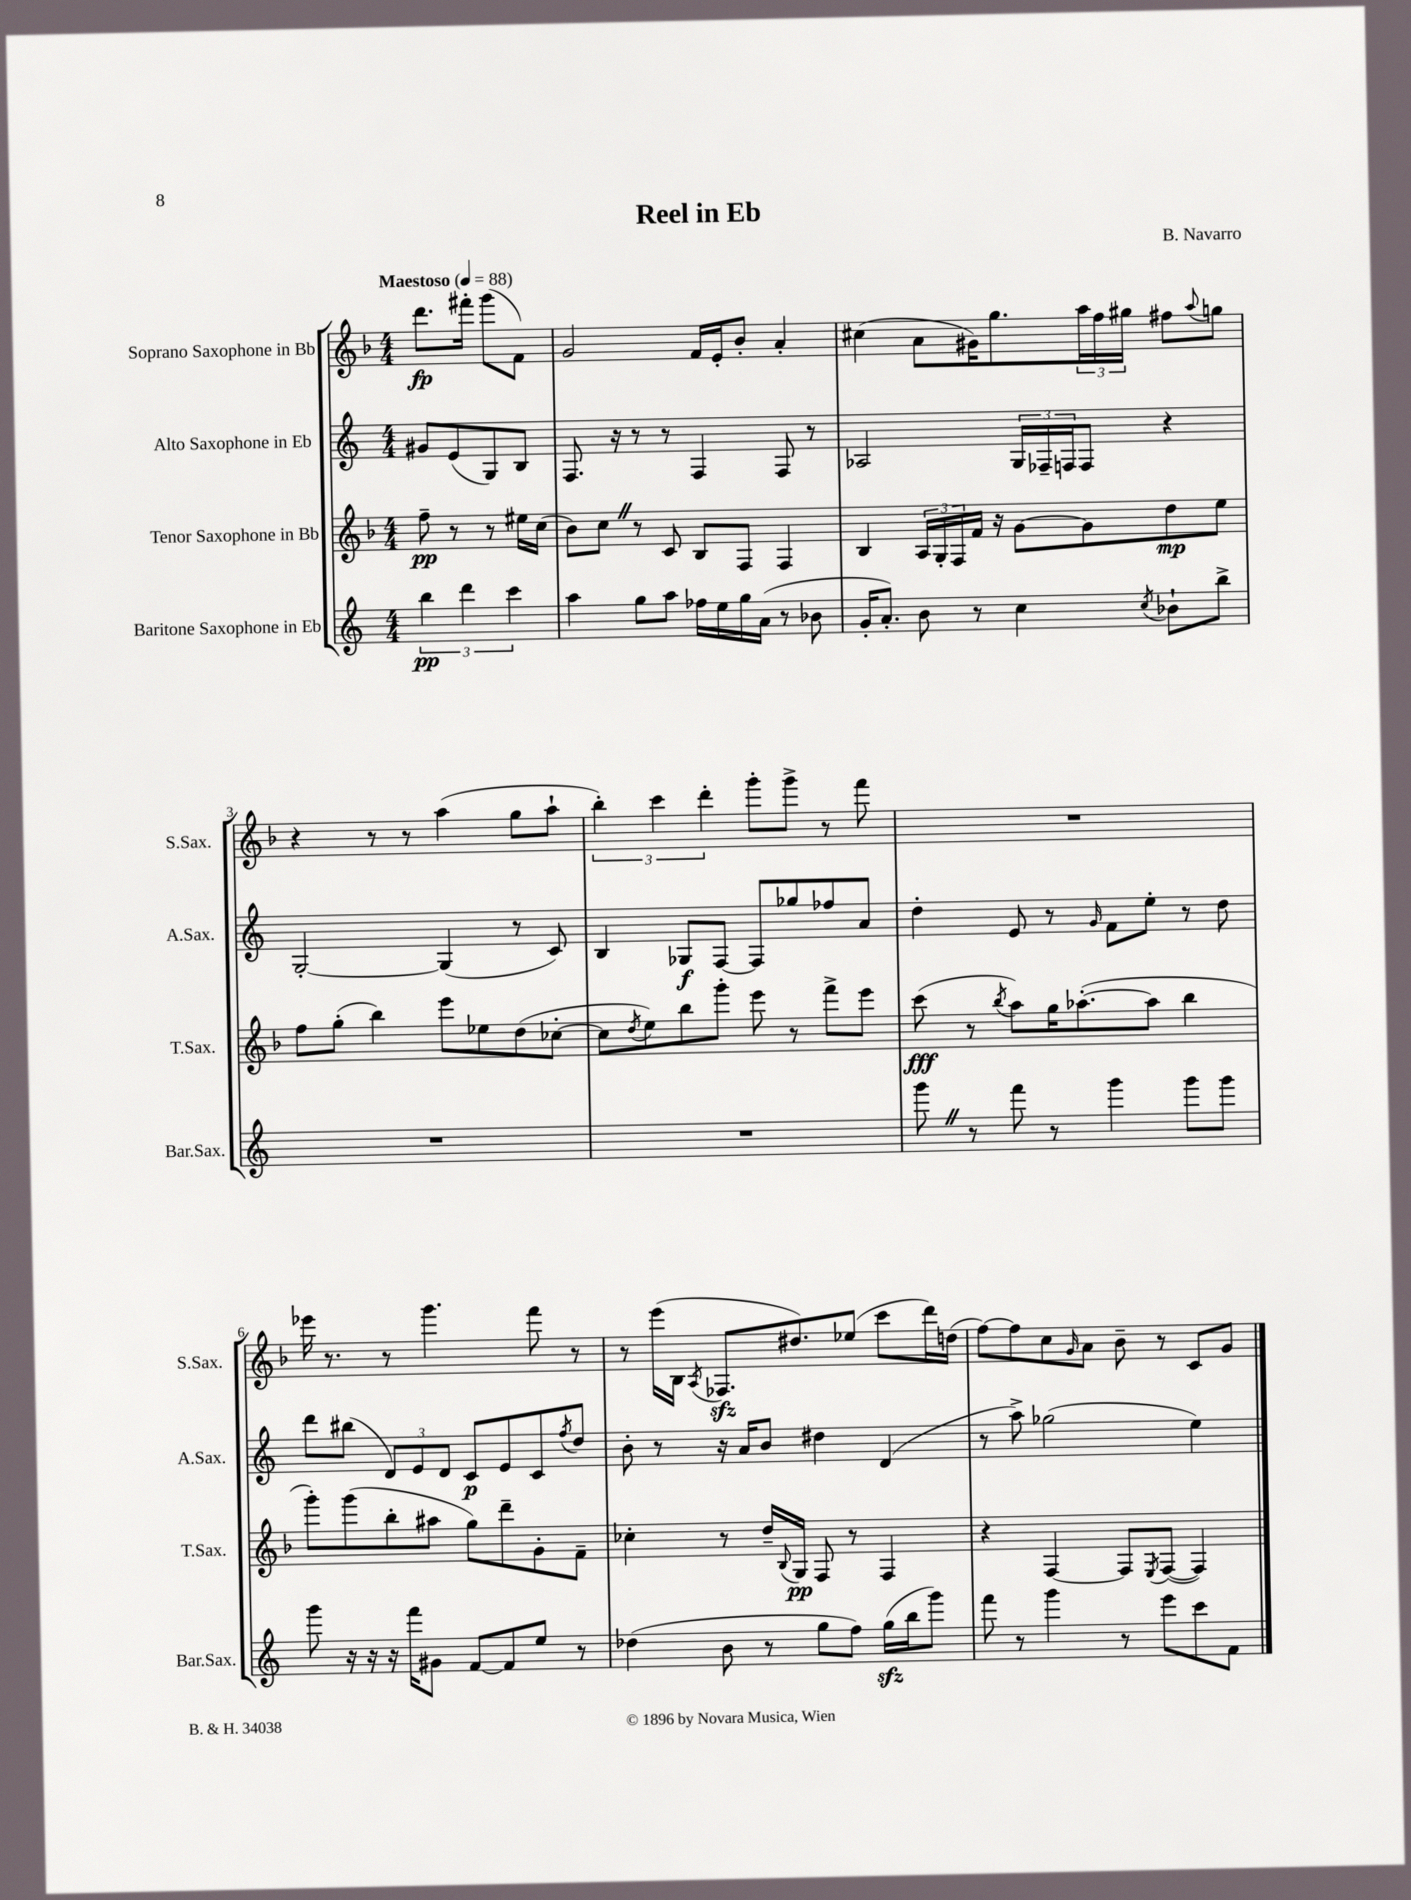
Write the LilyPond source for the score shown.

\header { title = "Reel in Eb" composer = "B. Navarro" }
<<
\new StaffGroup <<
\new Staff = "s0" \with { instrumentName = "Soprano Saxophone in Bb" shortInstrumentName = "S.Sax." } {
    \clef treble \key f \major \numericTimeSignature \time 4/4 \partial 2 \tempo "Maestoso" 4 = 88
    d'''8.\fp fis'''16-. g'''8( f'8) |
    g'2 f'16 e'16-. bes'8-. a'4-. |
    cis''4( a'8 gis'16) g''8. \tuplet 3/2 { a''16 f''16 gis''16 } fis''8 \appoggiatura { a''8 } g''8 |
    r4 r8 r8 a''4( g''8 a''8-! |
    \tuplet 3/2 { bes''4-.) c'''4 d'''4-. } g'''8-. g'''8-> r8 f'''8 |
    R1 |
    ees'''16 r8. r8 g'''4. f'''8 r8 |
    r8 e'''16( bes16 \acciaccatura { a8 } fes8.\sfz dis''8.) ees''8( c'''8 d'''16) d''16( |
    f''8~) f''8 c''8 \grace { g'16 } a'8 bes'8-- r8 c'8 g'8 \bar "|." |
}
\new Staff = "s1" \with { instrumentName = "Alto Saxophone in Eb" shortInstrumentName = "A.Sax." } {
    \clef treble \key c \major \numericTimeSignature \time 4/4 \partial 2
    gis'8 e'8( g8) b8 |
    f8. r16 r8 r8 f4 f8 r8 |
    aes2 \tuplet 3/2 { g16 fes16-- f16 } f8 r4 |
    g2~-. g4( r8 c'8) |
    b4 ges8\f f8~ f8 ges''8 fes''8 a'8 |
    d''4-. e'8 r8 \grace { g'16 } f'8 e''8-. r8 d''8 |
    d'''8 bis''8( \tuplet 3/2 { d'8) e'8 d'8 } c'8\p e'8 c'8 \acciaccatura { f''8 } d''8 |
    b'8-. r8 r16 a'16 b'8 dis''4 d'4( |
    r8 a''8->) ges''2( e''4) \bar "|." |
}
\new Staff = "s2" \with { instrumentName = "Tenor Saxophone in Bb" shortInstrumentName = "T.Sax." } {
    \clef treble \key f \major \numericTimeSignature \time 4/4 \partial 2
    f''8--\pp r8 r8 eis''16 c''16( |
    bes'8) c''8 \once \override BreathingSign.text = \markup { \musicglyph "scripts.caesura.straight" } \breathe r8 c'8 bes8 f8 f4 |
    bes4 \tuplet 3/2 { a16 g16-. f16 } f'16 r16 g'8~ g'8 d''8\mp e''8 |
    f''8 g''8-.( bes''4) e'''8 ees''8 d''8( ces''8~-. |
    ces''8 \acciaccatura { d''8 } e''8) bes''8 g'''8-. e'''8 r8 f'''8-> e'''8 |
    c'''8\fff( r8 \acciaccatura { bes''8 } a''8) g''16 aes''8.~-.( aes''8 bes''4 |
    g'''8-.) g'''8( bes''8-. ais''8 g''8) d'''8-- g'8-. f'8-- |
    ces''4-. r8 d''16-- \appoggiatura { bes8 } g16\pp f8 r8 f4 |
    r4 f4~ f8 \acciaccatura { e8 } f8~( f4) \bar "|." |
}
\new Staff = "s3" \with { instrumentName = "Baritone Saxophone in Eb" shortInstrumentName = "Bar.Sax." } {
    \clef treble \key c \major \numericTimeSignature \time 4/4 \partial 2
    \tuplet 3/2 { b''4\pp d'''4 c'''4 } |
    a''4 g''8 a''8 fes''16 e''16 g''16 a'16( r8 bes'8 |
    g'16-. a'8.-.) b'8 r8 c''4 \acciaccatura { c''8 } bes'8-! b''8-> |
    R1 |
    R1 |
    g'''8 \once \override BreathingSign.text = \markup { \musicglyph "scripts.caesura.straight" } \breathe r8 f'''8 r8 g'''4 g'''8 g'''8 |
    g'''8 r16 r16 r16 f'''16 gis'8 f'8~ f'8 e''8 r8 |
    des''4( b'8 r8 g''8 f''8) g''16\sfz( b''16 g'''8) |
    f'''8 r8 g'''4 r8 e'''8 c'''8 f'8 \bar "|." |
}
>>
>>
